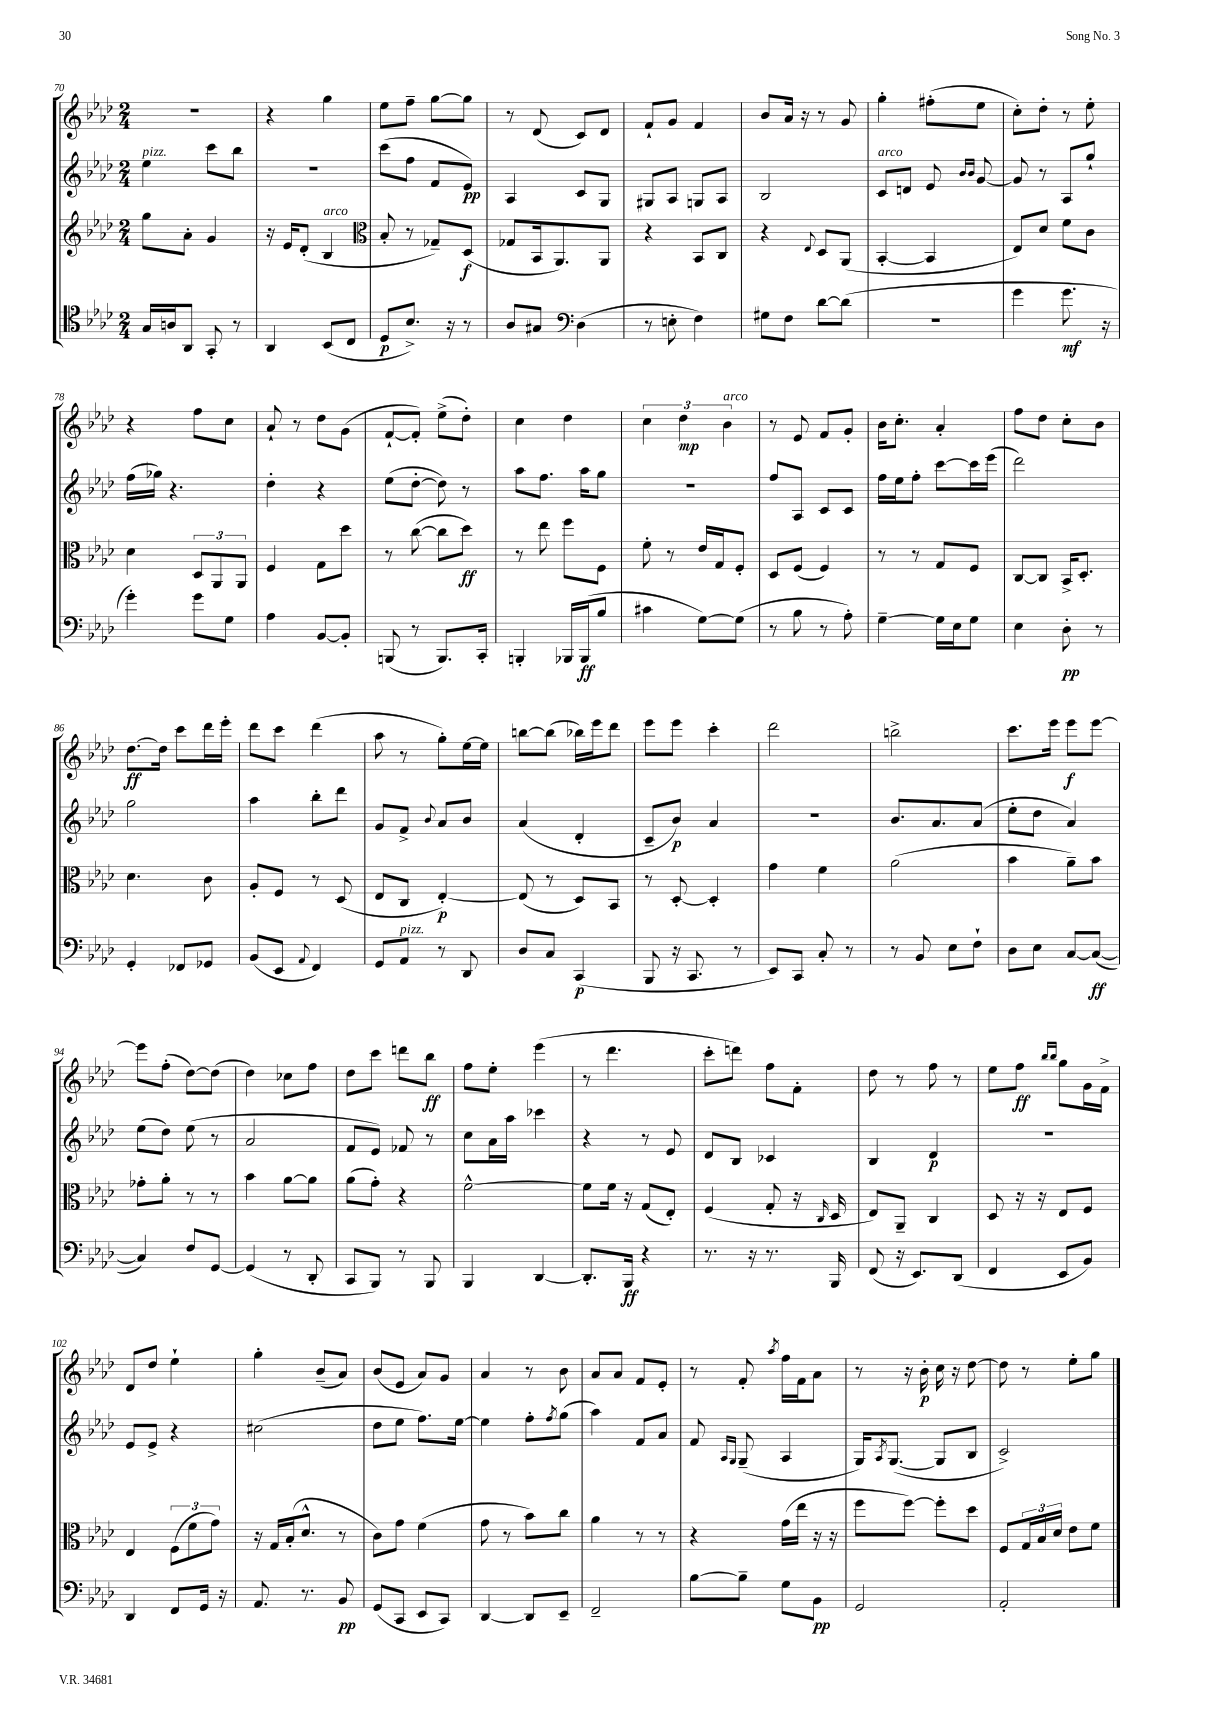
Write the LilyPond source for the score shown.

<<
\new StaffGroup <<
\new Staff = "s0" {
    \clef treble \key aes \major \numericTimeSignature \time 2/4
    R2 |
    r4 g''4 |
    ees''8 f''8-- g''8~ g''8 |
    r8 des'8( c'8) des'8 |
    f'8-! g'8 f'4 |
    bes'8 aes'16 r16 r8 g'8 |
    g''4-. fis''8-.( ees''8 |
    c''8-.) des''8-. r8 ees''8-. |
    r4 f''8 c''8 |
    aes'8-! r8 des''8 g'8( |
    f'8~-! f'8-.) ees''8->( des''8-.) |
    c''4 des''4 |
    \tuplet 3/2 { c''4 des''4\mp bes'4^\markup { \italic "arco" } } |
    r8 ees'8 f'8 g'8-. |
    bes'16 c''8.-. aes'4-. |
    f''8 des''8 c''8-. bes'8 |
    des''8.~\ff des''16 c'''8 des'''16 ees'''16-. |
    des'''8 c'''8 des'''4( |
    aes''8 r8 g''8-.) ees''16~ ees''16 |
    b''8~ b''8( bes''16) ees'''16 des'''8 |
    ees'''8 ees'''8 c'''4-. |
    des'''2 |
    b''2-> |
    c'''8. ees'''16 ees'''8\f ees'''8~ |
    ees'''8 f''8-.( des''8~) des''8( |
    des''4) ces''8 f''8 |
    des''8 c'''8 d'''8 bes''8\ff |
    f''8 ees''8-. ees'''4( |
    r8 des'''4. |
    c'''8-. d'''8) f''8 f'8-. |
    des''8 r8 f''8 r8 |
    ees''8 f''8\ff \grace { bes''16 bes''16 } g''8 g'16 f'16-> |
    des'8 des''8 ees''4-! |
    g''4-. bes'8--( aes'8) |
    bes'8( ees'8 aes'8) g'8 |
    aes'4 r8 bes'8 |
    aes'8 aes'8 f'8 ees'8-. |
    r8 f'8-. \acciaccatura { aes''8 } f''16 f'16 aes'8 |
    r8 r16 bes'16-.\p c''16 r16 des''8~ |
    des''8 r8 ees''8-. g''8 \bar "|." |
}
\new Staff = "s1" {
    \clef treble \key aes \major \numericTimeSignature \time 2/4
    ees''4^\markup { \italic "pizz." } c'''8 bes''8 |
    r2 |
    c'''8( f''8 f'8 ees'8\pp) |
    aes4 c'8 g8 |
    gis8 aes8 g8 aes8 |
    bes2 |
    c'8^\markup { \italic "arco" } d'8 ees'8 \grace { bes'16 bes'16 } g'8~ |
    g'8 r8 aes8 g''8-! |
    f''16( ges''16) r4. |
    des''4-. r4 |
    ees''8( des''8~-. des''8) r8 |
    aes''8 f''8. aes''16 g''8 |
    R2 |
    f''8 aes8 c'8 c'8 |
    f''16 ees''16 f''8-. c'''8~ c'''16 ees'''16( |
    des'''2) |
    g''2 |
    aes''4 bes''8-. des'''8 |
    g'8 f'8-> \appoggiatura { bes'8 } aes'8 bes'8 |
    aes'4( des'4-. |
    c'8-- bes'8\p) aes'4 |
    R2 |
    bes'8. aes'8. aes'8( |
    ees''8-. des''8 aes'4) |
    ees''8( des''8) ees''8( r8 |
    aes'2 |
    f'8 ees'8) fes'8 r8 |
    c''8 aes'16 aes''16 ces'''4 |
    r4 r8 ees'8 |
    des'8 bes8 ces'4 |
    bes4 des'4\p |
    R2 |
    ees'8 ees'8-> r4 |
    cis''2( |
    des''8 ees''8 f''8.) ees''16~ |
    ees''4 f''8-. \acciaccatura { f''8 } g''8( |
    aes''4) f'8 aes'8 |
    f'8 \grace { aes16 g16 } g8--( aes4 |
    g16) \acciaccatura { aes8 } g8.~( g8 bes8 |
    c'2->) \bar "|." |
}
\new Staff = "s2" {
    \clef treble \key aes \major \numericTimeSignature \time 2/4
    g''8 aes'8-. g'4 |
    r16 ees'16 des'8-.( bes4^\markup { \italic "arco" } |
    \clef alto bes8-. r8 ges8--) des8\f( |
    ges8 bes,16 aes,8.) aes,8 |
    r4 bes,8 c8 |
    r4 \appoggiatura { ees8 } des8 aes,8( |
    bes,4~-. bes,4 |
    ees8) des'8 f'8 c'8 |
    des'4 \tuplet 3/2 { des8 aes,8 aes,8 } |
    f4 g8 des''8 |
    r8 c''8~( c''8 des''8\ff) |
    r8 ees''8 f''8 f8 |
    f'8-. r8 ees'16 g16 f8-. |
    des8 f8( f4) |
    r8 r8 g8 f8 |
    c8~ c8 bes,16-> des8.-. |
    des'4. c'8 |
    aes8-. f8 r8 des8( |
    ees8 c8 ees4~-.\p) |
    ees8( r8 des8) bes,8 |
    r8 des8~-. des4-. |
    g'4 f'4 |
    aes'2( |
    bes'4 aes'8--) bes'8 |
    ges'8-. aes'8-. r8 r8 |
    bes'4 aes'8~ aes'8 |
    aes'8( g'8-.) r4 |
    f'2~-^ |
    f'8 f'16 r16 g8( ees8-.) |
    f4( g8-. r16 \grace { c16 } des16 |
    ees8) aes,8-- c4 |
    des8 r16 r16 ees8 f8 |
    ees4 \tuplet 3/2 { f8( f'8 g'8) } |
    r16 g16 bes16-.( des'8.-^ r8 |
    c'8) g'8 f'4( |
    g'8 r8 bes'8) c''8 |
    aes'4 r8 r8 |
    r4 g'16( ees''16 r16 r16 |
    f''8 f''8~) f''8-. des''8 |
    f8 \tuplet 3/2 { g16 bes16 des'16 } ees'8 f'8 \bar "|." |
}
\new Staff = "s3" {
    \clef tenor \key aes \major \numericTimeSignature \time 2/4
    g16 a16 aes,8 g,8-. r8 |
    aes,4 bes,8( c8 |
    des8\p bes8.->) r16 r8 |
    aes8 gis8 \clef bass des4( |
    r8 e8-. f4) |
    gis8 f8 des'8~ des'8( |
    R2 |
    g'4 g'8.\mf r16 |
    g'4-.) g'8 g8 |
    aes4 bes,8~ bes,8-. |
    b,,8( r8 b,,8.) c,16-. |
    b,,4-. bes,,16 bes,,16\ff( bes8 |
    cis'4 g8~) g8( |
    r8 bes8 r8 aes8-.) |
    g4~-- g16 ees16 g8 |
    ees4 des8-.\pp r8 |
    g,4-. fes,8 ges,8 |
    bes,8( ees,8 \appoggiatura { aes,8 } f,4) |
    g,8 aes,8^\markup { \italic "pizz." } r8 des,8 |
    des8 c8 c,4\p( |
    bes,,8 r16 c,8. r8 |
    ees,8) c,8 c8-. r8 |
    r8 bes,8 ees8 f8-! |
    des8 ees8 c8~ c8~\ff( |
    c4) f8 g,8~ |
    g,4( r8 des,8-. |
    c,8 bes,,8) r8 bes,,8 |
    bes,,4 des,4~ |
    des,8.-. bes,,16\ff r4 |
    r8. r16 r8. bes,,16 |
    f,8( r16 ees,8.) des,8( |
    f,4 ees,8 bes,8) |
    des,4 f,8 g,16 r16 |
    aes,8. r8. bes,8\pp |
    g,8( c,8 ees,8 c,8) |
    des,4~ des,8 ees,8-- |
    f,2-- |
    bes8~ bes8-- g8 bes,8\pp |
    g,2 |
    aes,2-. \bar "|." |
}
>>
>>
\layout { \context { \Score currentBarNumber = #70 } }
